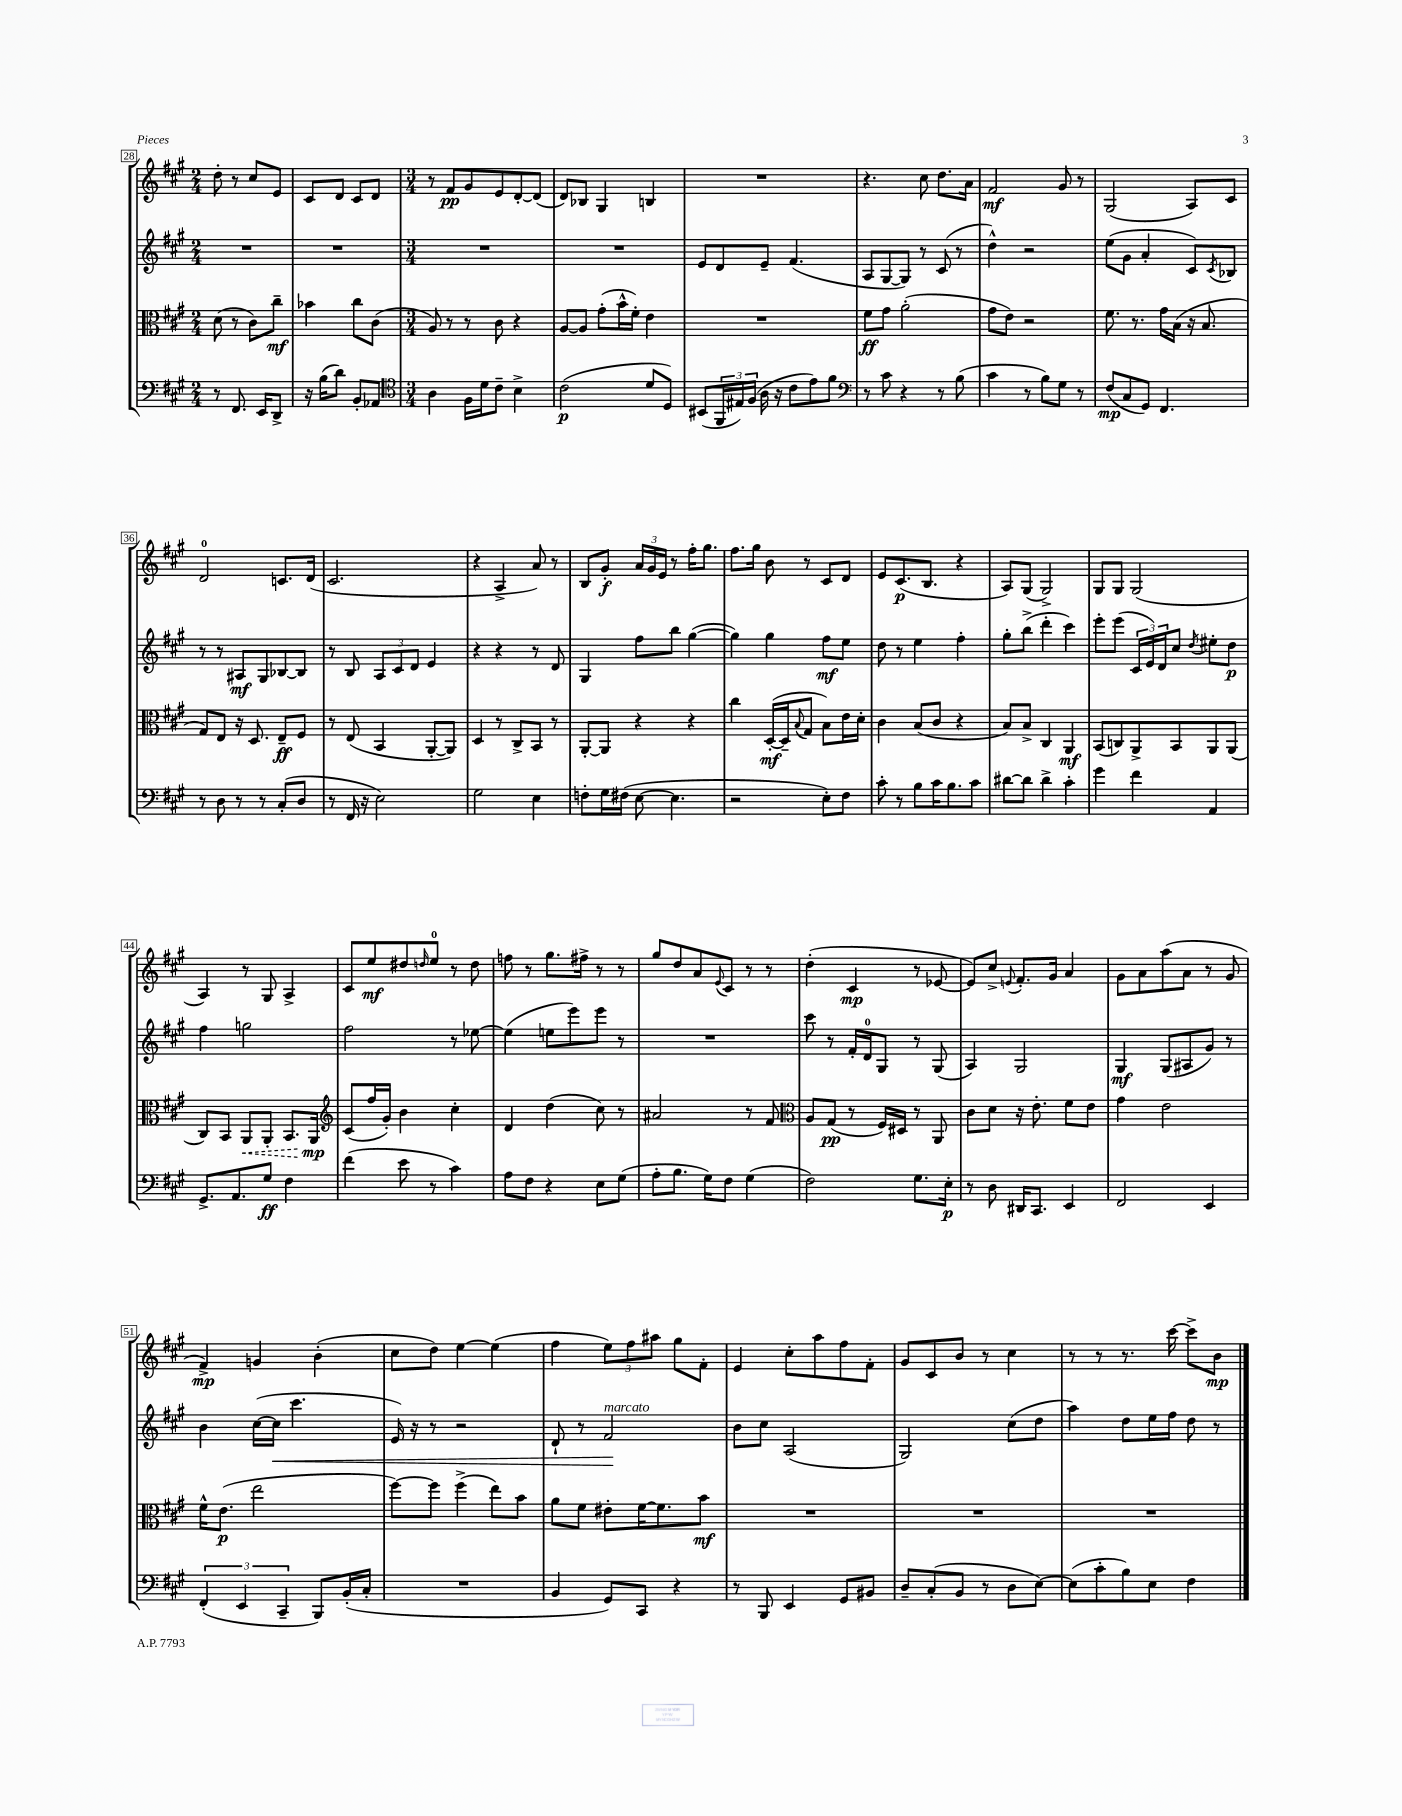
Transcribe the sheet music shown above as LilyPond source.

<<
\new StaffGroup <<
\new Staff = "s0" {
    \clef treble \key a \major \numericTimeSignature \time 2/4
    d''8-. r8 cis''8 e'8 |
    cis'8 d'8 cis'8 d'8 |
    \numericTimeSignature \time 3/4 r8 fis'8\pp gis'8 e'8 d'8~-. d'8( |
    d'8) bes8 gis4 b4 |
    R2. |
    r4. cis''8 d''8. a'16 |
    fis'2\mf gis'8 r8 |
    gis2( a8) cis'8 |
    d'2-0 c'8. d'16( |
    cis'2. |
    r4 a4-> a'8) r8 |
    b8 gis'8-.\f \tuplet 3/2 { a'16 gis'16 e'16 } r8 fis''16-. gis''8. |
    fis''8. gis''16 b'8 r8 cis'8 d'8 |
    e'8 cis'8.\p( b8. r4 |
    a8) gis8( gis2->) |
    gis8 gis8 gis2( |
    a4) r8 gis8 a4-> |
    cis'8 e''8\mf dis''8 \grace { d''16 } e''8-0 r8 d''8 |
    f''8 r8 gis''8. fis''16-> r8 r8 |
    gis''8 d''8 a'8 \appoggiatura { e'8 } cis'8 r8 r8 |
    d''4-.( cis'4\mp r8 ees'8~ |
    ees'8) cis''8-> \appoggiatura { e'8 } fis'8.-. gis'16 a'4 |
    gis'8 a'8 a''8( a'8 r8 gis'8 |
    fis'4->\mp) g'4 b'4-.( |
    cis''8 d''8) e''4~ e''4( |
    fis''4 \tuplet 3/2 { e''8) fis''8 ais''8 } gis''8 fis'8-. |
    e'4 cis''8-. a''8 fis''8 fis'8-. |
    gis'8 cis'8 b'8 r8 cis''4 |
    r8 r8 r8. cis'''16~ cis'''8-> b'8\mp \bar "|." |
}
\new Staff = "s1" {
    \clef treble \key a \major \numericTimeSignature \time 2/4
    R2 |
    R2 |
    \numericTimeSignature \time 3/4 R2. |
    R2. |
    e'8 d'8 e'8-- fis'4.( |
    a8 gis8~ gis8) r8 cis'8( r8 |
    d''4-^) r2 |
    e''8( gis'8 a'4-. cis'8) \acciaccatura { cis'8 } bes8 |
    r8 r8 ais8\mf gis8 bes8~ bes8 |
    r8 b8 \tuplet 3/2 { a8 cis'8 d'8 } e'4 |
    r4 r4 r8 d'8 |
    gis4 fis''8 b''8 gis''4~( |
    gis''4) gis''4 fis''8\mf e''8 |
    d''8 r8 e''4 fis''4-. |
    gis''8-. b''8->( d'''4-. cis'''4) |
    e'''8-. e'''8( \tuplet 3/2 { cis'16 e'16) d'16 } cis''8 \acciaccatura { d''8 } eis''8-. d''8\p |
    fis''4 g''2 |
    fis''2 r8 ees''8~ |
    ees''4( e''8 e'''8) e'''8 r8 |
    R2. |
    cis'''8 r8 fis'16-. d'16-0 gis8 r8 gis8( |
    a4) gis2 |
    gis4\mf gis8( ais8 gis'8) r8 |
    b'4 cis''16~( cis''16\< cis'''4. |
    e'16) r16 r8 r2 |
    d'8-! r8 fis'2\!^\markup { \italic "marcato" } |
    b'8 cis''8 a2( |
    gis2) cis''8( d''8 |
    a''4) d''8 e''16 fis''16 d''8 r8 \bar "|." |
}
\new Staff = "s2" {
    \clef alto \key a \major \numericTimeSignature \time 2/4
    d'8( r8 cis'8) cis''8--\mf |
    bes'4 cis''8 cis'8( |
    \numericTimeSignature \time 3/4 a8) r8 r8 cis'8 r4 |
    a8~ a8 gis'8-.( b'16-^ fis'16-.) e'4 |
    R2. |
    fis'8\ff gis'8 a'2-.( |
    gis'8 e'8) r2 |
    fis'8. r8. gis'16 b16( r16 b8. |
    gis8) e8 r16 d8. e8--\ff fis8 |
    r8 e8( b,4 a,8~-. a,8) |
    d4 r8 cis8-> b,8 r8 |
    a,8~-. a,8 r4 r4 |
    cis''4 d16~-.\mf( d16-- \appoggiatura { b8 } gis8 b8) e'16 d'16-. |
    cis'4 b8( cis'8 r4 |
    b8) b8-> cis4 a,4\mf |
    b,8( c8) a,8-> b,8 a,8 a,8( |
    cis8) b,8 \once \override Hairpin.style = #'dashed-line a,8\< a,8-. b,8. a,16\mp\! |
    \clef treble cis'8( fis''16 gis'16-.) b'4 cis''4-. |
    d'4 d''4( cis''8) r8 |
    ais'2 r8 fis'8 |
    \clef alto a8 gis8\pp( r8 fis16) dis16 r8 a,8 |
    cis'8 d'8 r16 e'8.-. fis'8 e'8 |
    gis'4 e'2 |
    fis'16-^ e'8.\p( e''2 |
    fis''8~) fis''8 fis''4->( e''8) b'8 |
    a'8 fis'8 eis'8-. fis'16~ fis'8. b'8\mf |
    R2. |
    R2. |
    R2. \bar "|." |
}
\new Staff = "s3" {
    \clef bass \key a \major \numericTimeSignature \time 2/4
    r8 fis,8. e,16 d,8-> |
    r16 b16( d'8) b,8-. aes,8 |
    \numericTimeSignature \time 3/4 \clef tenor a4 fis16 d'16 cis'8-- b4-> |
    cis'2\p( d'8 d8) |
    bis,8( \tuplet 3/2 { fis,16 eis16) fis16( } a16 r16 cis'8 e'8) fis'8 |
    \clef bass r8 cis'8 r4 r8 b8( |
    cis'4 r8 b8) gis8 r8 |
    fis8\mp( cis8 gis,8) fis,4. |
    r8 d8 r8 r8 cis8-.( d8 |
    r8 fis,16 r16 e2) |
    gis2 e4 |
    f8-. gis16 fis16( e8~ e4. |
    r2 e8-.) fis8 |
    cis'8-. r8 b8 cis'16 b8. cis'8 |
    dis'8~ dis'8 dis'4-> cis'4-. |
    gis'4 fis'4 a,4 |
    gis,8.-> a,8. gis8\ff fis4 |
    fis'4( e'8 r8 cis'4) |
    a8 fis8 r4 e8 gis8( |
    a8-. b8. gis16) fis8 gis4( |
    fis2) gis8. e16-.\p |
    r8 d8 dis,16 cis,8. e,4 |
    fis,2 e,4 |
    \tuplet 3/2 { fis,4-.( e,4 cis,4-- } b,,8) b,16-.( cis16-. |
    R2. |
    b,4 gis,8) cis,8 r4 |
    r8 b,,8 e,4 gis,8 bis,8 |
    d8-- cis8-.( b,8 r8 d8 e8~) |
    e8( cis'8-. b8) e8 fis4 \bar "|." |
}
>>
>>
\layout { \context { \Score currentBarNumber = #28 \override BarNumber.stencil = #(make-stencil-boxer 0.1 0.3 ly:text-interface::print) } }
